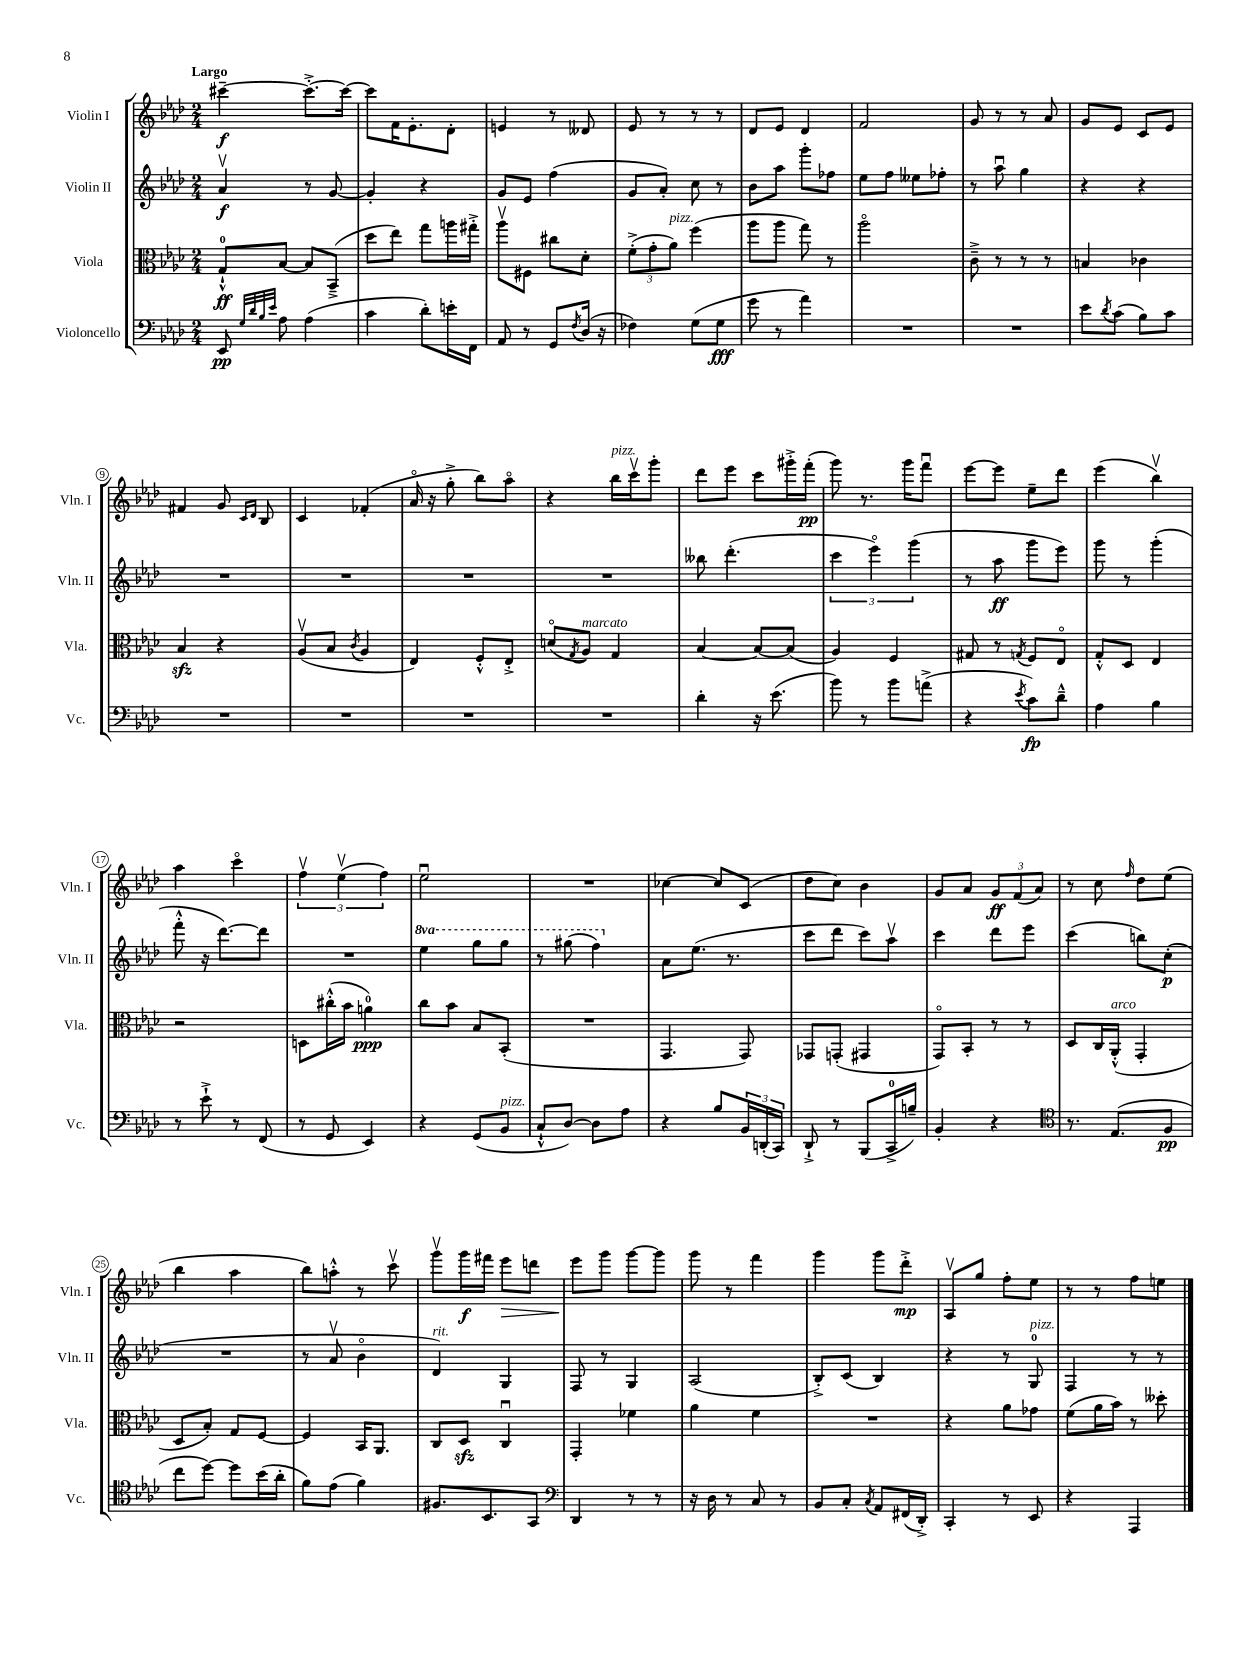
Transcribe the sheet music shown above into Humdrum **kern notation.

**kern	**dynam	**kern	**dynam	**kern	**dynam	**kern	**dynam
*part4	*part4	*part3	*part3	*part2	*part2	*part1	*part1
*staff4	*staff4	*staff3	*staff3	*staff2	*staff2	*staff1	*staff1
*I"Violoncello	*	*I"Viola	*	*I"Violin II	*	*I"Violin I	*
*I'Vc.	*	*I'Vla.	*	*I'Vln. II	*	*I'Vln. I	*
*clefF4	*	*clefC3	*	*clefG2	*	*clefG2	*
*k[b-e-a-d-]	*	*k[b-e-a-d-]	*	*k[b-e-a-d-]	*	*k[b-e-a-d-]	*
*M2/4	*	*M2/4	*	*M2/4	*	*M2/4	*
=1	=1	=1	=1	=1	=1	=1	=1
!	!	!	!	!	!	!LO:TX:a:B:t=Largo	!
8EE-/	pp	8G`^^/L	ff	4a-v/	f	[4ccc#X~\	f
32qqG/LLL	.	.	.	.	.	.	.
32qqd-/	.	.	.	.	.	.	.
32qqB-/	.	.	.	.	.	.	.
32qqe-/JJJ	.	.	.	.	.	.	.
8A-\	.	[8B-/J	.	.	.	.	.
(4A-\	.	8B-/L]	.	8r	.	8.ccc#'^\L_	.
.	.	(8BB-~^/J	.	[8g/	.	.	.
.	.	.	.	.	.	16ccc#\Jk_	.
=2	=2	=2	=2	=2	=2	=2	=2
4c\	.	8dd-\L	.	4g'/]	.	8ccc#\L]	.
.	.	8ee-\J)	.	.	.	16f\K	.
.	.	.	.	.	.	8.e-'\	.
8d-'\L)	.	8gg\L	.	4r	.	.	.
16en'\L	.	16aan\L	.	.	.	8d-'\J	.
16FF\JJ	.	16gg#X'^\JJ	.	.	.	.	.
=3	=3	=3	=3	=3	=3	=3	=3
8AA-/	.	8aa-v\L	.	8g/L	.	4en/	.
8r	.	8F#X\J	.	8e-/J	.	.	.
8GG/L	.	8cc#X\L	.	(4ff\	.	8r	.
8qF/	.	.	.	.	.	.	.
(16D-/Jk	.	8d-'\J	.	.	.	8d--X/	.
16r	.	.	.	.	.	.	.
=4	=4	=4	=4	=4	=4	=4	=4
4F-X\)	.	(12f'^\L	.	8g/L	.	8e-/	.
.	.	12g'\	.	.	.	.	.
.	.	.	.	8a-'/J)	.	8r	.
!	!	!LO:TX:a:i:t=pizz.	!	!	!	!	!
.	.	12a-\J)	.	.	.	.	.
(8G\L	.	(4ff\	.	8cc\	.	8r	.
8G\J	fff	.	.	8r	.	8r	.
=5	=5	=5	=5	=5	=5	=5	=5
8g\	.	8aa-\L	.	8b-\L	.	8d-/L	.
8r	.	8aa-\J	.	8aa-\J	.	8e-/J	.
4a-\)	.	8gg\)	.	8ggg'\L	.	4d-/	.
.	.	8r	.	8ff-X\J	.	.	.
=6	=6	=6	=6	=6	=6	=6	=6
2r	.	2aa-\	.	8ee-\L	.	2f/	.
.	.	.	.	8ff\J	.	.	.
.	.	.	.	8ee--X\L	.	.	.
.	.	.	.	8ff-X'\J	.	.	.
=7	=7	=7	=7	=7	=7	=7	=7
2r	.	8c~^\	.	8r	.	8g/	.
.	.	8r	.	8aa-u\	.	8r	.
.	.	8r	.	4gg\	.	8r	.
.	.	8r	.	.	.	8a-/	.
=8	=8	=8	=8	=8	=8	=8	=8
8e-\L	.	4Bn/	.	4r	.	8g/L	.
8qd-/	.	.	.	.	.	.	.
(8c\J	.	.	.	.	.	8e-/J	.
8B-\L)	.	4c-X\	.	4r	.	8c/L	.
8c\J	.	.	.	.	.	8e-/J	.
!!LO:LB:g=z
=9	=9	=9	=9	=9	=9	=9	=9
2r	.	4B-zz/	.	2r	.	4f#X/	.
.	.	4r	.	.	.	8g/	.
.	.	.	.	.	.	16qqc/LL	.
.	.	.	.	.	.	16qqd-/JJ	.
.	.	.	.	.	.	8B-/	.
=10	=10	=10	=10	=10	=10	=10	=10
2r	.	(8A-v/L	.	2r	.	4c/	.
.	.	8B-/J	.	.	.	.	.
.	.	8qc/	.	.	.	.	.
.	.	4A-/	.	.	.	(4f-X'/	.
=11	=11	=11	=11	=11	=11	=11	=11
2r	.	4E-/)	.	2r	.	16a-/	.
.	.	.	.	.	.	16r	.
.	.	.	.	.	.	8gg'^\	.
.	.	8F'^^/L	.	.	.	8bb-\L)	.
.	.	8E-'^/J	.	.	.	8aa-\J	.
=12	=12	=12	=12	=12	=12	=12	=12
2r	.	(8dn/L	.	2r	.	4r	.
.	.	8qG/	.	.	.	.	.
!	!	!LO:TX:a:i:t=marcato	!	!	!	!	!
.	.	8A-/J)	.	.	.	.	.
!	!	!	!	!	!	!LO:TX:a:i:t=pizz.	!
.	.	4G/	.	.	.	16bb-\LL	.
.	.	.	.	.	.	16cccv\J	.
.	.	.	.	.	.	8ggg'\J	.
=13	=13	=13	=13	=13	=13	=13	=13
4d-'\	.	[4B-/	.	8bb--X\	.	8ddd-\L	.
.	.	.	.	(4.ddd-'\	.	8eee-\J	.
16r	.	8B-/L_	.	.	.	8ccc\L	.
(8.e-\	.	.	.	.	.	.	.
.	.	(8B-/J]	.	.	.	16ggg#X'^\L	.
.	.	.	.	.	.	(16fff'\JJ	pp
=14	=14	=14	=14	=14	=14	=14	=14
8b-\)	.	4A-/)	.	6ccc\	.	8ggg\)	.
8r	.	.	.	.	.	8.r	.
.	.	.	.	6eee-\)	.	.	.
8b-\L	.	4F/	.	.	.	.	.
.	.	.	.	.	.	16ggg\KL	.
.	.	.	.	(6ggg\	.	.	.
(8an^\J	.	.	.	.	.	8fffu\J	.
=15	=15	=15	=15	=15	=15	=15	=15
4r	.	8G#X/	.	8r	.	[8eee-\L	.
.	.	8r	.	8aa-\	ff	8eee-\J]	.
8qe-/	.	8qGn/	.	.	.	.	.
8c\L)	fp	8F/L	.	8ggg\L	.	8ee-~\L	.
8d-~^^\J	.	8E-/J	.	8eee-\J)	.	8ddd-\J	.
=16	=16	=16	=16	=16	=16	=16	=16
4A-\	.	8G'^^/L	.	8ggg\	.	(4eee-\	.
.	.	8D-/J	.	8r	.	.	.
4B-\	.	4E-/	.	(4ggg'\	.	4bb-v\)	.
!!LO:LB:g=z
=17	=17	=17	=17	=17	=17	=17	=17
8r	.	2r	.	8fff'^^\	.	4aa-\	.
8e-`^\	.	.	.	16r	.	.	.
.	.	.	.	[8.ddd-\L)	.	.	.
8r	.	.	.	.	.	4ccc\	.
(8FF/	.	.	.	8ddd-\J]	.	.	.
=18	=18	=18	=18	=18	=18	=18	=18
8r	.	8Dn\L	.	2r	.	6ffv\	.
8GG/	.	(16cc#X'^^\L	.	.	.	.	.
.	.	.	.	.	.	(6ee-v\	.
.	.	16b-\JJ	.	.	.	.	.
4EE-/)	.	4an\)	ppp	.	.	.	.
.	.	.	.	.	.	6ff\)	.
=19	=19	=19	=19	=19	=19	=19	=19
*	*	*	*	*8va	*	*	*
4r	.	8cc\L	.	4eee-\	.	2ee-u\	.
.	.	8b-\J	.	.	.	.	.
(8GG/L	.	8B-/L	.	8ggg\L	.	.	.
!LO:TX:a:i:t=pizz.	!	!	!	!	!	!	!
8BB-/J	.	(8BB-'/J	.	8ggg\J	.	.	.
=20	=20	=20	=20	=20	=20	=20	=20
8C`^^/L	.	2r	.	8r	.	2r	.
[8D-/J)	.	.	.	(8ggg#X\	.	.	.
8D-\L]	.	.	.	4fff\)	.	.	.
8A-\J	.	.	.	.	.	.	.
=21	=21	=21	=21	=21	=21	=21	=21
*	*	*	*	*X8va	*	*	*
4r	.	4.GG/	.	8a-\L	.	[4cc-X\	.
.	.	.	.	(8.ee-\J	.	.	.
8B-/L	.	.	.	.	.	8cc-/L]	.
.	.	.	.	8.r	.	.	.
24BB-/L	.	8GG/)	.	.	.	(8c/J	.
(24DDn'/	.	.	.	.	.	.	.
24CC/JJ)	.	.	.	.	.	.	.
=22	=22	=22	=22	=22	=22	=22	=22
8DD-`^/	.	8GG-X/L	.	8ccc\L	.	8dd-\L	.
8r	.	(8GGn'/J	.	8ddd-\J	.	8cc\J)	.
(8BBB-/L	.	4GG#X/	.	8ccc\L)	.	4b-\	.
16CC^/L	.	.	.	8aa-v\J	.	.	.
16Bn~/JJ)	.	.	.	.	.	.	.
=23	=23	=23	=23	=23	=23	=23	=23
4BB-'/	.	8GG/L)	.	4ccc\	.	8g/L	.
.	.	8BB-'/J	.	.	.	8a-/J	.
4r	.	8r	.	8ddd-\L	.	12g/L	ff
.	.	.	.	.	.	(12f/	.
.	.	8r	.	8eee-\J	.	.	.
.	.	.	.	.	.	12a-/J)	.
=24	=24	=24	=24	=24	=24	=24	=24
*clefC4	*	*	*	*	*	*	*
8.r	.	8D-/L	.	(4ccc\	.	8r	.
.	.	16C/L	.	.	.	8cc\	.
!	!	!LO:TX:a:i:t=arco	!	!	!	!	!
(8.E-/L	.	(16AA-'^^/JJ	.	.	.	.	.
.	.	.	.	.	.	16qqff/	.
.	.	4GG'/	.	8bbn\L)	.	8dd-\L	.
8F/J	pp	.	.	(8cc'\J	p	(8ee-\J	.
!!LO:LB:g=z
=25	=25	=25	=25	=25	=25	=25	=25
8cc\L	.	8D-/L	.	2r	.	4bb-\	.
[8dd-\J)	.	8B-'/J)	.	.	.	.	.
8dd-\L]	.	8G/L	.	.	.	4aa-\	.
(16b-\L	.	[8F/J	.	.	.	.	.
16a-'\JJ	.	.	.	.	.	.	.
=26	=26	=26	=26	=26	=26	=26	=26
8f\L)	.	4F/]	.	8r	.	8bb-\L)	.
(8e-\J	.	.	.	8a-v/	.	8aan'^^\J	.
4f\)	.	16BB-/KL	.	4b-\	.	8r	.
.	.	8.AA-/J	.	.	.	.	.
.	.	.	.	.	.	8cccv\	.
=27	=27	=27	=27	=27	=27	=27	=27
!	!	!	!	!LO:TX:a:i:t=rit.	!	!	!
8.F#X/L	.	8C/L	.	4d-/)	.	8gggv\L	.
.	.	8D-zz/J	.	.	.	16ggg\L	f
8.BB-/	.	.	.	.	.	16fff#X\JJ	.
!	!	!	!	!	!	!	!LO:HP:b
.	.	4Cu/	.	4G/	.	8eee-\L	>
8GG/J	.	.	.	.	.	8dddn\J	.
=28	=28	=28	=28	=28	=28	=28	=28
*clefF4	*	*	*	*	*	*	*
4DD-/	.	4GG'/	.	8F/	.	8eee-\L	.
.	.	.	.	8r	.	8ggg\J	]
8r	.	4f-X\	.	4G/	.	[8ggg\L	.
8r	.	.	.	.	.	8ggg\J]	.
=29	=29	=29	=29	=29	=29	=29	=29
16r	.	4a-\	.	(2A-/	.	8ggg\	.
16D-\	.	.	.	.	.	.	.
8r	.	.	.	.	.	8r	.
8C/	.	4f\	.	.	.	4fff\	.
8r	.	.	.	.	.	.	.
=30	=30	=30	=30	=30	=30	=30	=30
8BB-/L	.	2r	.	8B-'^/L)	.	4ggg\	.
8C'/J	.	.	.	(8c/J	.	.	.
8qC/	.	.	.	.	.	.	.
8AA-/L	.	.	.	4B-/)	.	8ggg\L	.
(16FF#X/L	.	.	.	.	.	8ddd-'^\J	mp
16DD-'^/JJ)	.	.	.	.	.	.	.
=31	=31	=31	=31	=31	=31	=31	=31
4CC'/	.	4r	.	4r	.	8A-v/L	.
.	.	.	.	.	.	8gg/J	.
8r	.	8a-\L	.	8r	.	8ff'\L	.
!	!	!	!	!LO:TX:a:i:t=pizz.	!	!	!
8EE-/	.	8g-X\J	.	8G/	.	8ee-\J	.
=32	=32	=32	=32	=32	=32	=32	=32
4r	.	(8f\L	.	4F/	.	8r	.
.	.	16a-\L	.	.	.	8r	.
.	.	16b-\JJ)	.	.	.	.	.
4AAA-/	.	8r	.	8r	.	8ff\L	.
.	.	8dd--X'\	.	8r	.	8een\J	.
==	==	==	==	==	==	==	==
*-	*-	*-	*-	*-	*-	*-	*-
